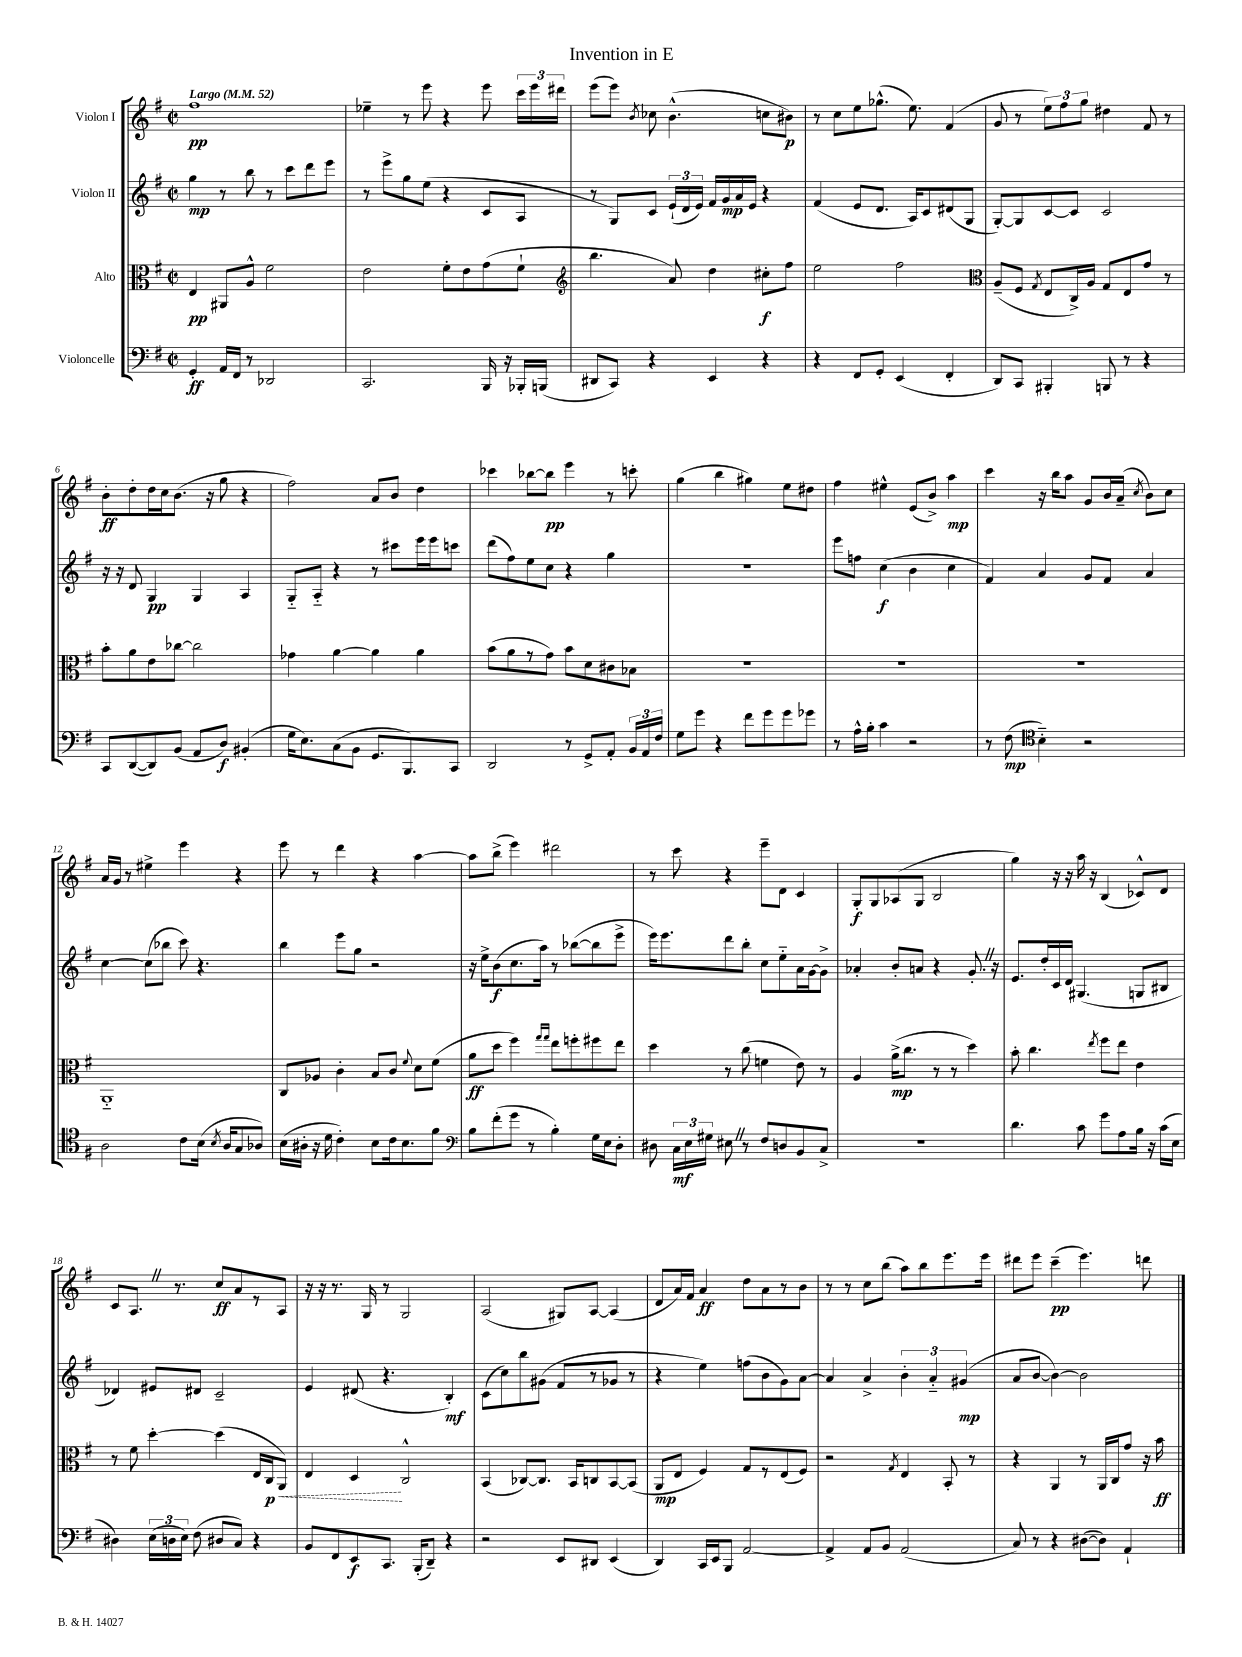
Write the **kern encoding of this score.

**kern	**kern	**kern	**kern
*staff4	*staff3	*staff2	*staff1
*clefF4	*clefC3	*clefG2	*clefG2
*k[f#]	*k[f#]	*k[f#]	*k[f#]
*M2/2	*M2/2	*M2/2	*M2/2
*met(c|)	*met(c|)	*met(c|)	*met(c|)
*MM52	*MM52	*MM52	*MM52
4GG'	4E	4gg	1ff#
16AA	8AA#	8r	.
16FF#	.	.	.
8r	8A^^	8bb	.
2DD-	2f#	8r	.
.	.	8ccc	.
.	.	8ddd	.
.	.	8eee	.
=	=	=	=
2.CC	2e	8r	4ee-~
.	.	8eee^	.
.	.	8gg	8r
.	.	(8ee	8eee
.	8f#'	4r	4r
.	8e	.	.
16BBB	(8g	8c	8eee
16r	.	.	.
16BBB-'	8f#`	8A	24ccc
.	.	.	24eee
(16BBB	.	.	.
.	.	.	24ddd#
=	=	=	=
*	*clefG2	*	*
8DD#	4.bb	8r	(8eee
8CC)	.	8G)	8eee)
.	.	.	8qb
4r	.	8c	8cc-
.	8a)	(24e`	(4.b^^
.	.	24d	.
.	.	24e)	.
4EE	4dd	16f#	.
.	.	16g	.
.	.	16a	.
.	.	16e	.
4r	8cc#'	4r	8cc
.	8ff#	.	8b#)
=	=	=	=
4r	2ee	(4f#	8r
.	.	.	8cc
8FF#	.	8e	8ee
8GG'	.	8.d	(8.gg-^^
(4EE	2ff#	.	.
.	.	16A)	8.ee)
.	.	8c	.
4FF#'	.	(8d#	(4f#
.	.	8G	.
=	=	=	=
*	*clefC3	*	*
8DD)	(8A~	[8G')	8g
8CC	8F#	8G]	8r
.	8qG	.	.
4BBB#'	8E	[8c	12ee)
.	.	.	12ff#
.	16C^)	8c]	.
.	.	.	12gg
.	16A	.	.
8BBB	8G	2c	4dd#
8r	8E	.	.
4r	8g	.	8f#
.	8r	.	8r
=	=	=	=
8CC	8b'	16r	8b'
.	.	16r	.
([8DD	8a	8d	8dd'
8DD])	8e	4G	16dd
.	.	.	16cc
(8BB	[8cc-	.	(8.b
8AA	2cc-]	4G	.
.	.	.	16r
8D)	.	.	8gg
(4BB#'	.	4A	4r
=	=	=	=
16G	4g-	8G'~	2ff#)
8.E)	.	.	.
.	.	8A'~	.
(8C	[4a	4r	.
8BB	.	.	.
8.GG	4a]	8r	8a
.	.	8ccc#	8b
8.BBB)	.	.	.
.	4a	16eee	4dd
.	.	16eee	.
8CC	.	8ccc	.
=	=	=	=
2DD	(8b	(8ddd	4ccc-
.	8a	8ff#)	.
.	8r	8ee	[8bb-
.	8g)	8cc	8bb-]
8r	8b	4r	4eee
8GG^	8d	.	.
8AA'	8c#	4gg	8r
24BB	8B-	.	8ccc'
24AA	.	.	.
24F#	.	.	.
=	=	=	=
8G	1r	1r	(4gg
8g	.	.	.
4r	.	.	4bb
8f#	.	.	4gg#)
8g	.	.	.
8g	.	.	8ee
8g-	.	.	8dd#
=	=	=	=
8r	1r	8eee	4ff#
16A^^	.	8ff	.
16B'	.	.	.
4c	.	(4cc	4ee#^^
2r	.	4b	(8e
.	.	.	8b^)
.	.	4cc	4aa
=	=	=	=
8r	1r	4f#)	4ccc
(8F#	.	.	.
*clefC4	*	*	*
4B'~)	.	4a	16r
.	.	.	16bb
.	.	.	8aa
2r	.	8g	8g
.	.	8f#	16b
.	.	.	(16a~
.	.	.	8qcc
.	.	4a	8b)
.	.	.	8cc
=	=	=	=
2A	1AA'~	[4cc	16a
.	.	.	16g
.	.	.	8r
.	.	(8cc]	4ee#^
.	.	8bb-	.
8c	.	8ccc)	4eee
(16B	.	4.r	.
8qB	.	.	.
16A	.	.	.
8G	.	.	4r
8A-)	.	.	.
=	=	=	=
(16B	8C	4bb	8eee
16A#'	.	.	.
16r	8A-	.	8r
16d	.	.	.
4c')	4c'	8eee	4ddd
.	.	8gg	.
8B	8B	2r	4r
16c	8c	.	.
8.B	.	.	.
.	8qqf#	.	.
.	8d	.	[4aa
8f#	(8f#	.	.
=	=	=	=
*clefF4	*	*	*
8B	8a	16r	8aa]
.	.	16ee^	.
(8f#'	8dd	(8b	(8bb^
8g	4ff#)	8.cc	4eee)
8r	.	.	.
.	.	16aa)	.
.	16qqgg	.	.
.	16qqgg	.	.
4B')	8ee	8r	2ddd#
.	8ff'	([8bb-	.
16G	8ff#	8bb-]	.
16E	.	.	.
8D'	8ee	8eee^	.
=	=	=	=
8D#	4dd	16eee)	8r
.	.	8.eee	.
24C	.	.	8ccc
24E	.	.	.
24G#	.	.	.
8E#	8r	8ddd	4r
8r	(8cc	8bb'	.
8F#	4f	8cc	8eee~
8D	.	8ee'~	8d
8BB	8e)	16a	4c
.	.	[16g	.
8C^	8r	8g^]	.
=	=	=	=
1r	4A	4a-'	8G'
.	.	.	8G
.	(16a^	8b'	(8A-
.	8.cc	.	.
.	.	8a	8G
.	8r	4r	2B
.	8r	.	.
.	4dd)	8.g'	.
.	.	16r	.
=	=	=	=
4.d	8b'	8.e	4gg)
.	4.cc	.	.
.	.	16dd'	.
.	.	16c	16r
.	.	16d	16r
8c	.	(4.G#	16aa
.	.	.	16r
.	8qee	.	.
8g	8ff#	.	(4B
8A	8ee	.	.
16B	4e	8G	8c-^^)
16r	.	.	.
(16c	.	8B#	8d
16E	.	.	.
=	=	=	=
4D#)	8r	4d-)	8c
.	8f#	.	8.A
(24E	[4dd'	8e#	.
24D	.	.	.
.	.	.	8.r
24E)	.	.	.
(8F#	.	8d#	.
8D#	(4dd]	2c~	8cc
8C)	.	.	8a
4r	16E	.	8r
.	16C	.	.
.	8AA)	.	8A
=	=	=	=
8BB	4E	4e	16r
.	.	.	16r
8FF#	.	.	8.r
8EE	4D	(8d#	.
.	.	.	16G
8.CC	.	4.r	8r
.	2C^^	.	2G
(16BBB'	.	.	.
8DD~)	.	.	.
4r	.	4B')	.
=	=	=	=
2r	(4BB	(8c	(2A
.	.	8cc)	.
.	[8C-)	8bb	.
.	8.C-]	(8g#	.
8EE	.	8f#	8G#)
.	16BB	.	.
8DD#	8C	8r	[8A
(4EE	[8BB	8g-	(4A]
.	(8BB]	8r	.
=	=	=	=
4DD)	8AA	4r	8d
.	8E	.	16a)
.	.	.	16f#
16CC	4F#)	4ee)	4a
16EE	.	.	.
8BBB	.	.	.
[2AA	8G	(8ff	8dd
.	8r	8b	8a
.	(8E	8g)	8r
.	8F#)	[8a	8b
=	=	=	=
4AA^]	2r	4a]	8r
.	.	.	8r
8AA	.	4a^	8cc
8BB	.	.	(8bb
.	8qG	.	.
(2AA	4E	6b'	8aa)
.	.	.	8bb
.	.	6a'~	.
.	8BB'	.	8.eee
.	.	(6g#	.
.	8r	.	.
.	.	.	16eee
=	=	=	=
8C)	4r	8a	8ddd#
8r	.	[8b	8eee
4r	4AA	4b_)	(4ccc~
([8D#	8r	2b]	4.eee)
8D#])	16AA	.	.
.	16C	.	.
4AA`	8g	.	.
.	16r	.	8ddd
.	16b	.	.
==	==	==	==
*-	*-	*-	*-
